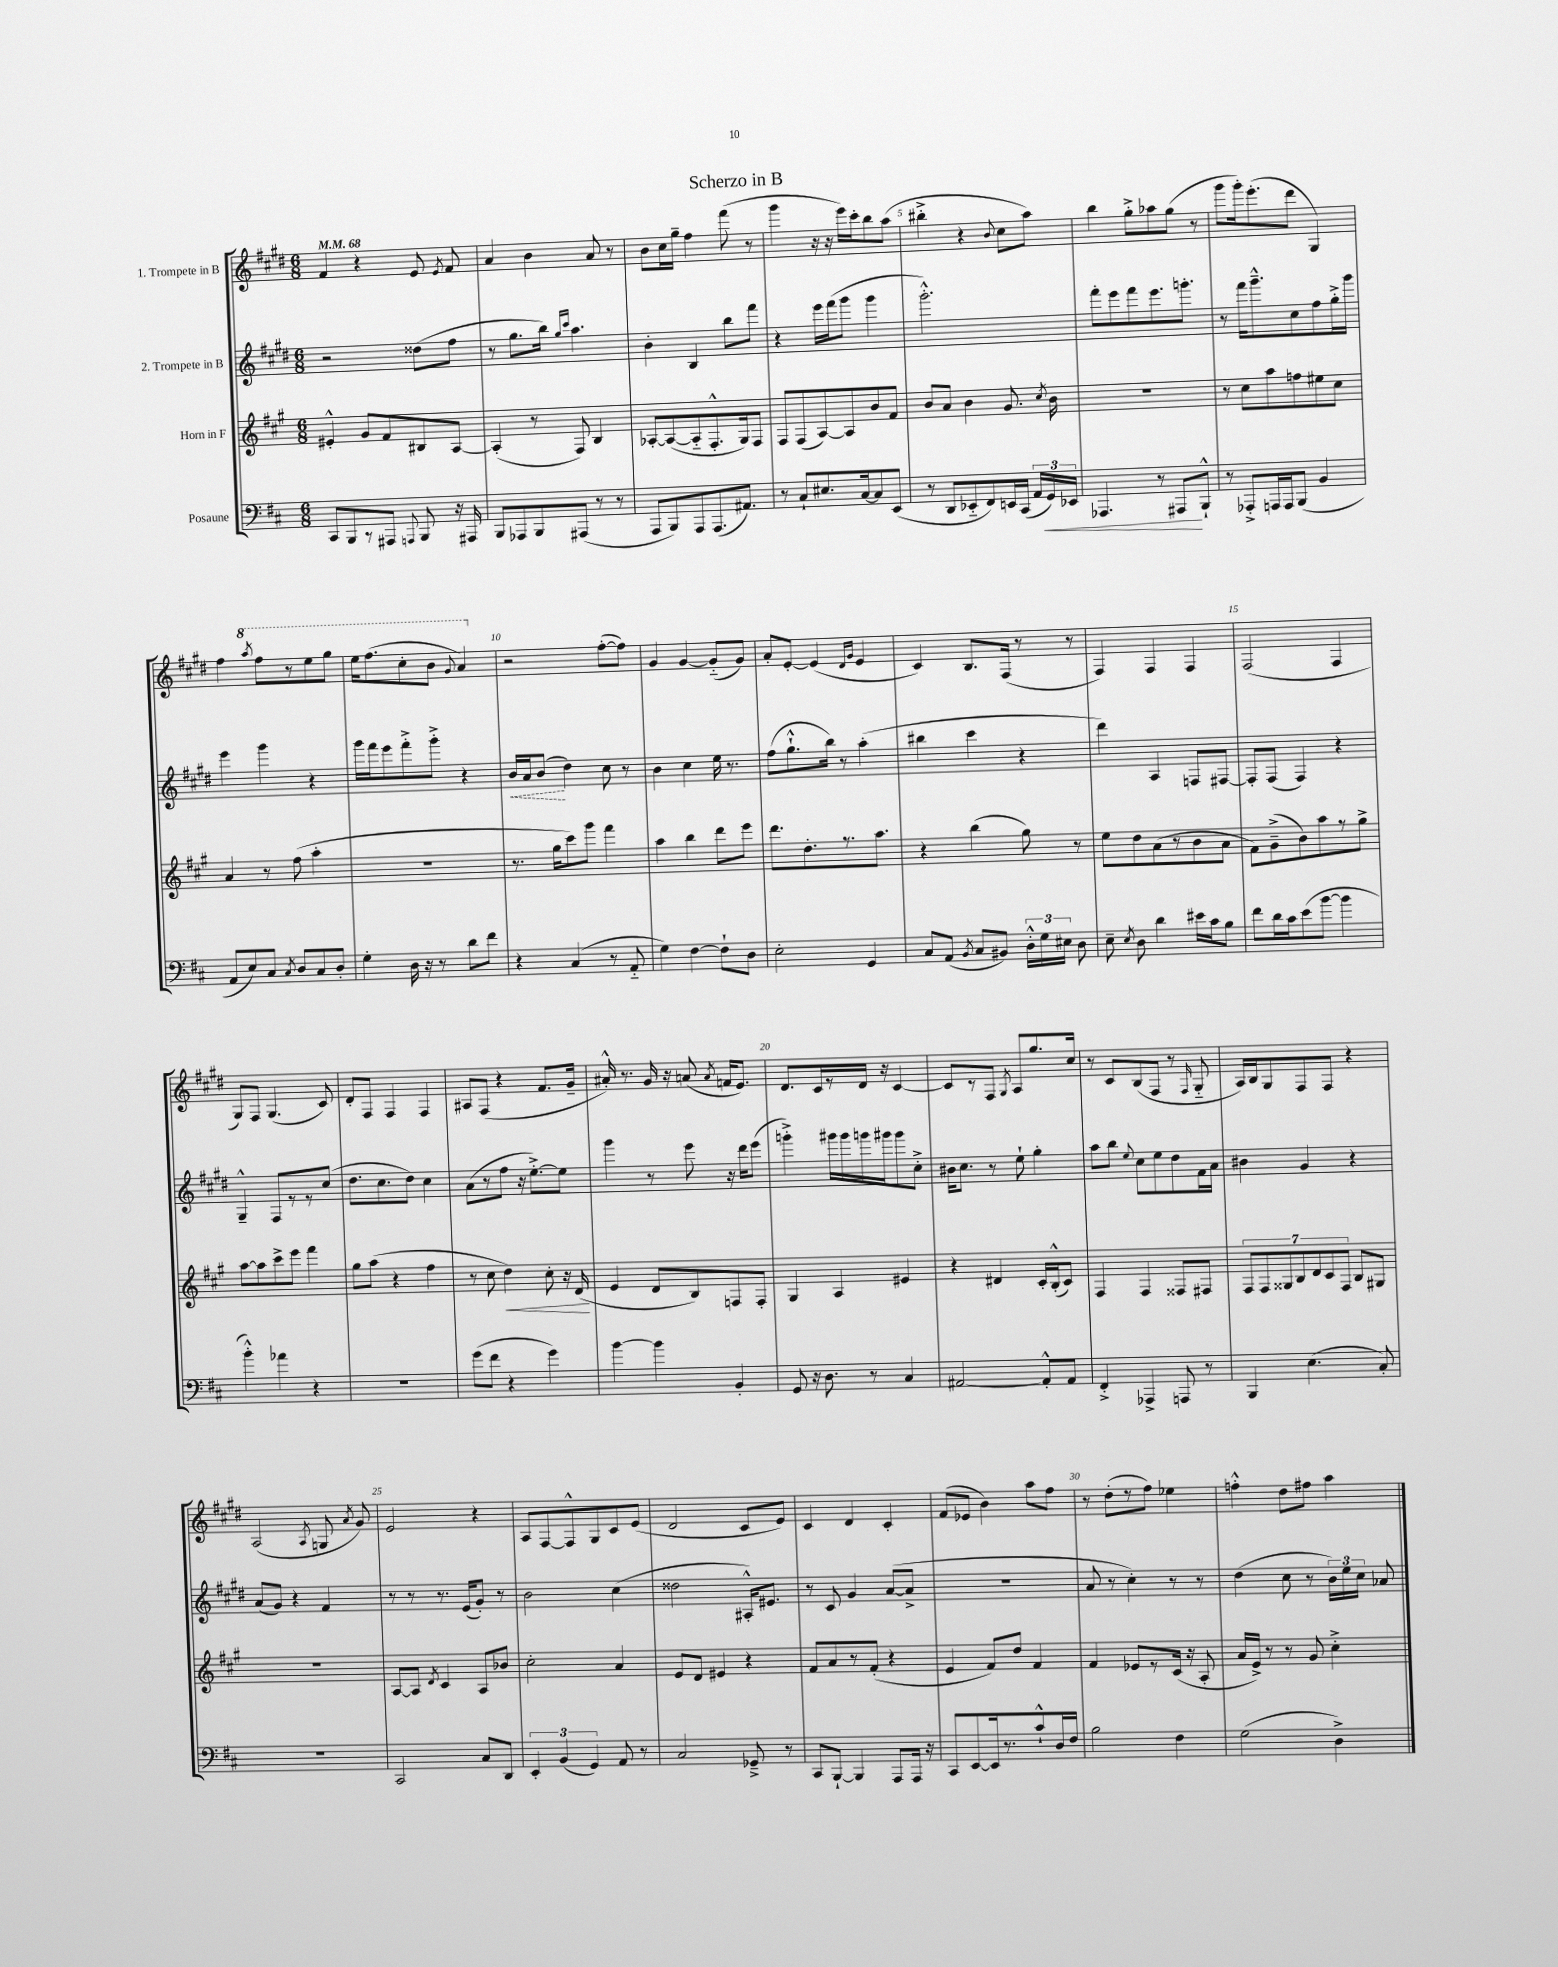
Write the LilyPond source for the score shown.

\header { title = "Scherzo in B" }
<<
\new StaffGroup <<
\new Staff = "s0" \with { instrumentName = "1. Trompete in B" } {
    \clef treble \key e \major \numericTimeSignature \time 6/8 \tempo 4 = 68
    \autoBeamOff fis'4 r4 e'8 \acciaccatura { e'8 } fis'8 |
    a'4 b'4 a'8 r8 |
    b'8[ cis''16 gis''16]-- fis''4 fis'''8( r8 |
    gis'''4 r16 r16 e'''16[) cis'''16-. b''8 a''8]( |
    bis''4-.-> r4 \appoggiatura { b'8 } cis''8[ a''8]) |
    b''4 gis''8[-.-> aes''8 gis''8]( r8 |
    gis'''8[ gis'''16-.) e'''8.-.( dis'''8] gis4) |
    fis''4 \ottava #1 \acciaccatura { a'''8 } fis'''8[ r8 e'''8 gis'''8] |
    e'''16[ fis'''8.( cis'''8-. b''8] \appoggiatura { gis''8 } a''4) \ottava #0 |
    r2 fis''8[~-.( fis''8]) |
    gis'4 gis'4~ gis'8[-_( gis'8]) |
    a'8[-. e'8]~-. e'4( \grace { dis'16[ gis'16] } e'4 |
    cis'4) b8.[ fis16]( r8 r8 |
    fis4) fis4 fis4 |
    fis2( fis4 |
    gis8[) fis8] gis4.( cis'8) |
    dis'8[-. fis8] fis4 fis4 |
    ais8[ fis8]( r4 fis'8.[ gis'16]-- |
    ais'16-.-^) r8. gis'16 r16 a'8( \acciaccatura { a'8 } f'16[ e'8.]) |
    dis'8.[ cis'16 r8 dis'16] r16 cis'4~ |
    cis'8[ r8 fis8] \acciaccatura { gis8 } a8[ gis''8. cis''16] |
    r8 cis'8[ b8( fis8] r8 \grace { fis16 } gis8-_ |
    a16[) b16 gis8 fis8 fis8] r4 |
    a2( \acciaccatura { a8 } g8 \acciaccatura { a'8 } gis'8) |
    e'2 r4 |
    a8[ fis8~ fis8-^ gis8 cis'8 e'8]( |
    dis'2 cis'8[ e'8]) |
    cis'4 dis'4 cis'4-. |
    fis'8[( ees'8] b'4) a''8[ fis''8] |
    r8 dis''8[-.( r8 fis''8]) ees''4 |
    f''4-.-^ dis''8[ fis''8] a''4 \bar "|." |
}
\new Staff = "s1" \with { instrumentName = "2. Trompete in B" } {
    \clef treble \key e \major \numericTimeSignature \time 6/8
    \autoBeamOff r2 disis''8[( fis''8] |
    r8 gis''8.[ b''16]) \grace { gis''16[ cis'''16] } a''4. |
    b'4-. b4 b''8[ fis'''8] |
    r4 e'''16[ fis'''16( gis'''8] gis'''4 |
    gis'''2.-.-^) |
    fis'''8[-. e'''8 fis'''8 e'''8. g'''8.]-. |
    r8 fis'''16[ gis'''8.---^ cis''8 fis''8 gis''16-.-> gis'''16] |
    e'''4 gis'''4 r4 |
    gis'''16[ fis'''16 e'''8 fis'''8-.-> gis'''8]-.-> r4 |
    \once \override Hairpin.style = #'dashed-line b'16[\< a'16 b'8]\!( dis''4) cis''8 r8 |
    b'4 cis''4 e''16 r8. |
    fis''8[( gis''8.-!-^ b''16]) r8 a''4-.( |
    bis''4 cis'''4 r4 |
    dis'''4) a4 f8[ fis8]~ |
    fis8[-. fis8]( fis4) r4 |
    gis4---^ fis8[ r8 r8 cis''8]( |
    dis''8.[ cis''8. dis''8]) cis''4 |
    a'8[( r8 fis''8] r16 e''8.[~-.->) e''8] |
    gis'''4 r8 e'''8 r16 dis'''16[ e'''8]( |
    g'''4-.->) gis'''16[ gis'''16 g'''16 gis'''16 gis'''8 cis''8]-.-> |
    bis'16[ cis''8.] r8 e''8-! gis''4-. |
    a''8[ b''8] \appoggiatura { e''8 } cis''8[ e''8 dis''8 fis'16 a'16] |
    bis'4 gis'4 r4 |
    a'8[( gis'8]) r4 fis'4 |
    r8 r8 r8. e'16[( gis'8]-.) r8 |
    b'2 cis''4( |
    disis''2 ais16[-.-^) eis'8.] |
    r8 cis'8 gis'4 a'8[~( a'8]-> |
    R2. |
    a'8 r8 cis''4-.) r8 r8 |
    dis''4( cis''8 r8 \tuplet 3/2 { b'16[) e''16 cis''16] } aes'8 \bar "|." |
}
\new Staff = "s2" \with { instrumentName = "Horn in F" } {
    \clef treble \key a \major \numericTimeSignature \time 6/8
    \autoBeamOff eis'4-.-^ gis'8[ fis'8 bis8 a8]~ |
    a4-.( r8 fis8) b4 |
    aes8[~-. aes8~( aes8-_ fis8.-.-^ gis16) fis8] |
    fis8[ fis8( a8~) a8 b'8 fis'8] |
    b'8[ a'8] b'4 gis'8. \acciaccatura { cis''8 } b'16 |
    R2. |
    r8 cis''8[ a''8 f''8 eis''8 cis''8] |
    a'4 r8 fis''8( a''4-. |
    r2. |
    r8. gis''16[ cis'''8) gis'''8] fis'''4 |
    a''4 b''4 d'''8[ e'''8] |
    d'''8.[ d''8.-. r8. a''8.] |
    r4 b''4( gis''8) r8 |
    e''8[ d''8 a'8( r8 b'8 a'8] |
    fis'8[) gis'8--->( b'8) a''8 r8 gis''8]-> |
    a''8[~ a''8 cis'''8-> e'''8] fis'''4 |
    gis''8[ a''8]( r4 fis''4 |
    r8 cis''8 d''4\<) cis''8-. r16 d'16\!( |
    e'4 d'8[ b8) f8 f8]-. |
    gis4 a4 eis'4 |
    r4 dis'4 cis'16[-. b16-.-^( cis'8]) |
    fis4 fis4 fisis8[ fis8] |
    \tuplet 7/4 { fis8[ fis8 gisis8 b8 d'8 cis'8 fis8] } b8[ gis8] |
    R2. |
    a8[~ a8] \acciaccatura { d'8 } cis'4 a8[ bes'8] |
    cis''2-. a'4 |
    e'8[ d'8] eis'4 r4 |
    fis'8[ a'8 r8 fis'8]-.( r4 |
    e'4 fis'8[) d''8] fis'4 |
    fis'4 ees'8[ r8 cis'16]( r16 a8-. |
    a'16[ e'16]->) r8 r8 gis'8 cis''4-.-> \bar "|." |
}
\new Staff = "s3" \with { instrumentName = "Posaune" } {
    \clef bass \key d \major \numericTimeSignature \time 6/8
    \autoBeamOff cis,8[ b,,8 r8 ais,,8] \appoggiatura { a,,8 } b,,8 r16 ais,,16 |
    b,,8[ aes,,8 b,,8 ais,,8]( r8 r8 |
    a,,8[ b,,8) a,,8 a,,8.( ais,8.]) |
    r8 cis8[-! eis8. cis16~ cis8 e,8]( |
    r8 d,8[ ees,8-_ fis,8) e,16 cis,16]( \tuplet 3/2 { a,16[ g,16\<) ees,16] } |
    aes,,4. r8 ais,,8[\! b,,8]-!-^ |
    r8 aes,,8[-.-> a,,16 a,,16 b,,8]( b,4 |
    a,8[ e8) cis8] \acciaccatura { cis8 } d8[ cis8 d8]-. |
    g4-. d16 r16 r8 d'8[ fis'8] |
    r4 cis4( r8 a,8-_ |
    g4) fis4~ fis8[-! d8] |
    e2-. g,4 |
    cis8[ a,8]( \acciaccatura { b,8 } cis8[ bis,8]) \tuplet 3/2 { d16[-.-^ g16 eis16] } d8 |
    e8-- \acciaccatura { e8 } d8 d'4 eis'16[ cis'16 b8] |
    fis'8[ d'16 cis'16 e'8( b'8]~ b'4 |
    b'4-.-^) aes'4 r4 |
    R2. |
    g'8[( fis'8] r4 g'4) |
    b'4~ b'4 b,4-. |
    g,8 r16 d8. r8 cis4 |
    ais,2~ ais,8[-.-^ ais,8] |
    fis,4-.-> aes,,4-> a,,8 r8 |
    b,,4 e4.( cis8-.) |
    R2. |
    cis,2 cis8[ d,8] |
    \tuplet 3/2 { e,4-. b,4( g,4) } a,8 r8 |
    cis2 ges,8---> r8 |
    cis,8[ b,,8]~-! b,,4 a,,8[ a,,16] r16 |
    cis,8[ e,8~ e,16 r8. cis'8-!-^ d16 fis16] |
    b2 fis4 |
    g2( d4->) \bar "|." |
}
>>
>>
\layout { \context { \Score \override BarNumber.break-visibility = ##(#f #t #t) barNumberVisibility = #(every-nth-bar-number-visible 5) } }
